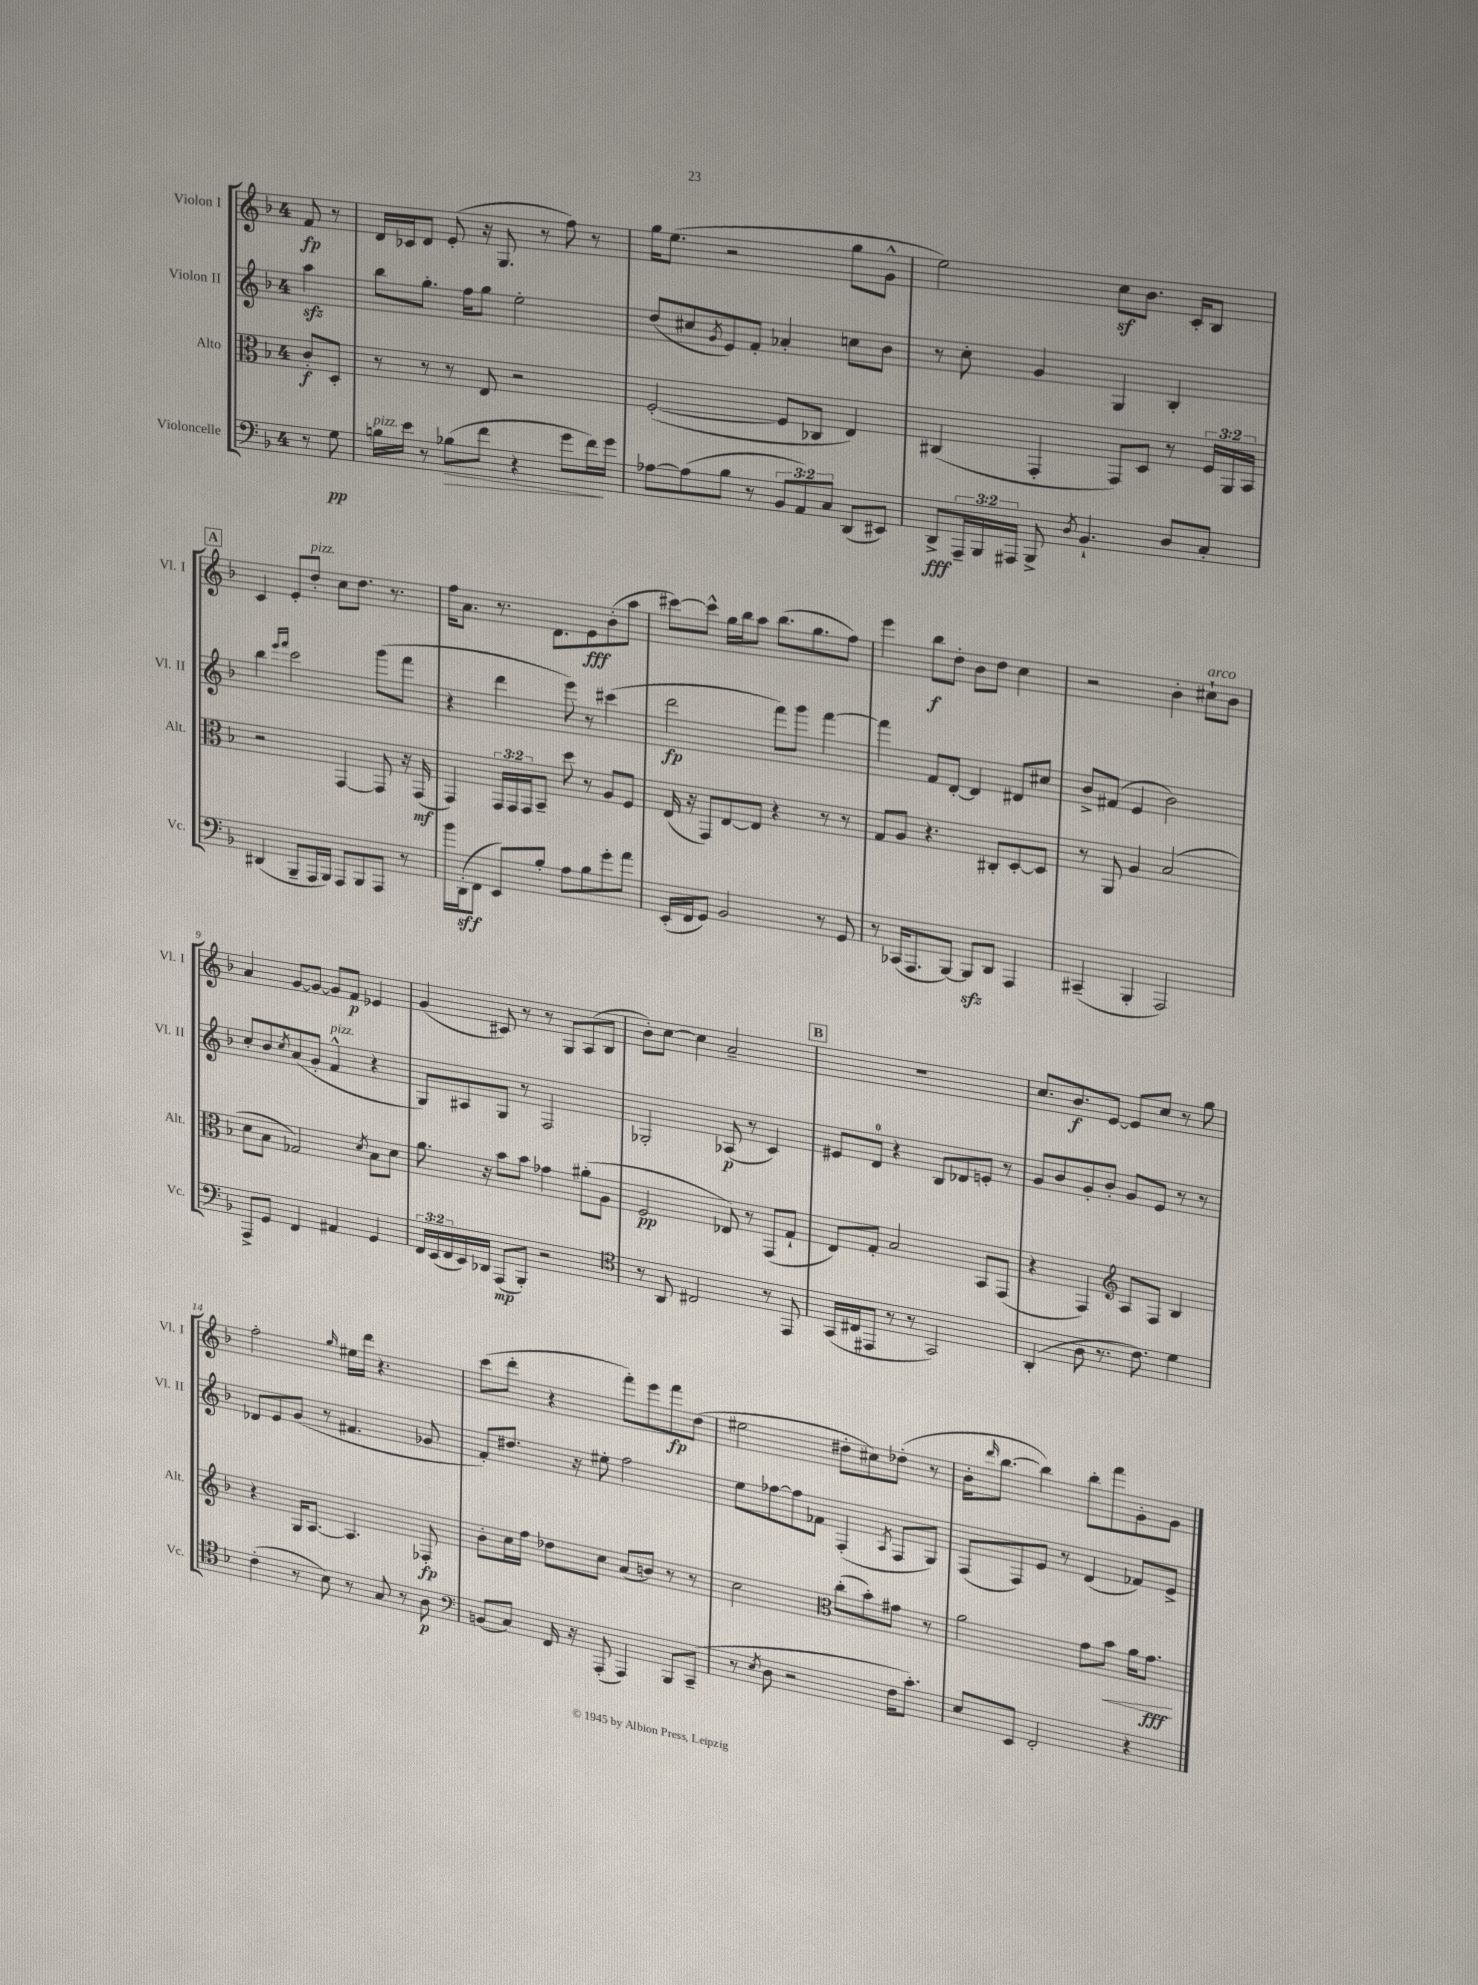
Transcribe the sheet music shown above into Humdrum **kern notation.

**kern	**kern	**kern	**kern
*staff4	*staff3	*staff2	*staff1
*clefF4	*clefC3	*clefG2	*clefG2
*k[b-]	*k[b-]	*k[b-]	*k[b-]
*M4/4	*M4/4	*M4/4	*M4/4
8r	8c'	4aa	8f
8G	8D'	.	8r
=	=	=	=
16B	8r	8bb-	16d
16e	.	.	16c-
8r	8r	8.gg'	8d
(8B-	8r	.	(8e'
.	.	16ff	.
8f	8E	8gg	16r
.	.	.	8.G
4r	2r	2ee'	.
.	.	.	8r
8g	.	.	8ff)
16f)	.	.	8r
16g	.	.	.
=	=	=	=
[8A-	([2F'	(8dd	16gg
.	.	.	(8.ee
(8A-]	.	8cc#	.
.	.	8qg	.
8B-	.	8e)	2r
8r	.	8f'	.
12BB-	8F]	4a-'	.
12AA)	.	.	.
.	8C-	.	.
12C	.	.	.
(8DD	4E)	8cc	8gg
8EE#)	.	8b-	8g^^
=	=	=	=
8DD^	(4C#	8r	2ee)
24AAA~	.	8cc'	.
24BBB-	.	.	.
24AAA#	.	.	.
8BBB-^	4GG'	4g	.
8qD	.	.	.
4.BB-`	.	.	.
.	8GG)	4G	8cc
.	8D	.	8.b-
8D	8r	4B-'	.
.	.	.	16c'
8C'	24F	.	8B-
.	24AA	.	.
.	24BB-	.	.
=	=	=	=
(4DD#	2r	4bb-	4c
.	.	16qqeee	.
.	.	16qqfff	.
8BBB-~	.	2ccc	8e'
16AAA	.	.	8dd'
16BBB-)	.	.	.
8AAA	[4GG	.	8cc
8BBB-	.	.	8.dd
8AAA	8GG]	(8ggg	.
.	.	.	8.r
8r	16r	8fff	.
.	(16GG	.	.
=	=	=	=
16b-	4GG)	4r	16ff
(16DD'	.	.	8.a
8FF	.	.	.
8EE)	24GG	4ddd	8.r
.	24GG	.	.
.	24GG	.	.
8B-'	8BB-~	.	.
.	.	.	8.d
8A	8dd	8eee)	.
8B-	8r	8r	8e
8g'	8A	(4ccc#	(8b-'
8a	8F	.	8aa
=	=	=	=
(16EE'	(16E	2ddd	[8ccc#)
16FF	16r	.	.
8GG)	8GG)	.	8ccc#^^]
2BB-	[8E	.	16gg
.	.	.	16bb-
.	8E]	.	8aa
.	4r	8fff)	(8.bb-
.	.	8ggg	.
.	.	.	8.gg
8r	8r	[4fff	.
8GG	8r	.	8ff)
=	=	=	=
8r	8G	4fff]	4eee
(16CC-	8A	.	.
8.AAA	.	.	.
.	4.r	8f	8bb-
[8BBB-)	.	[8d'	8dd'
8BBB-]	.	4d]	8b-
8DD	8C#'	.	8dd
4AAA	[8D'	8d#	4cc
.	8D]	8cc#	.
=	=	=	=
(4CC#~	8r	8b-^	2r
.	8AA	(8f#	.
4BBB-'	4A	4e	.
2AAA)	(2B-	2b-)	4b-'
.	.	.	8cc#`
.	.	.	8b-
=	=	=	=
8AAA^	8d	8cc'	4a
8GG	8B-	8b-	.
.	.	8qcc	.
4FF	2G-)	(8a	[8g
.	.	8g'	8g_
4AA#	.	4f^^	8g]
.	.	.	8f
.	8qd	.	.
4GG	8B-	4r	4e-
.	8d	.	.
=	=	=	=
24FF	8.a	8G)	(4g
(24EE	.	.	.
24FF	.	.	.
16EE)	.	8A#	.
16DD-	16r	.	.
(8AAA	8b-	8G	8c#)
8BBB-')	8b-	8r	8r
2r	4g-	2F	8r
.	.	.	8G
.	(8a#'	.	(8A
.	8A	.	8B-
=	=	=	=
*clefC4	*	*	*
8r	2F	2G-'	8b-')
8AA	.	.	[8cc
2C#	.	.	4cc]
.	8E-)	(8A-	2a~
.	8r	8r	.
8r	(8GG	4c)	.
8EE	8G`	.	.
=	=	=	=
(16GG	8E)	8e#	1r
16C#	.	.	.
8EE#	8G'	8d	.
8r	2B-	4r	.
8r	.	.	.
2GG)	.	8B-	.
.	.	8d-	.
.	8BB-	8e'	.
.	(8GG	8r	.
=	=	=	=
(4AA'	4r	8g	8.cc
.	.	8b-	.
.	.	.	8.b-
8A	4GG)	8g'	.
8.r	.	8b-'	[8e
*	*clefG2	*	*
.	8A	8g	8e]
8.c)	.	.	.
.	8F	8e	8cc
4d	4B-	8r	8r
.	.	8r	8gg
=	=	=	=
(4c'	4r	8d-	2ff'
.	.	8e	.
8r	16G	(8g	.
.	[8.A	.	.
8B-)	.	8r	.
.	.	.	16qqgg
8r	4.A]	4.f#	16ee#
.	.	.	16ddd
8G	.	.	4.r
8r	.	.	.
8A	8F-'	8g-	.
=	=	=	=
*clefF4	*	*	*
(8BB	8b-'	8f')	(8ccc
8C)	16cc	8.dd#	8ddd'
.	16ff	.	.
16FF	8dd-	.	4r
16r	.	16r	.
(8AAA'	8cc	8ee#'	.
4AAA)	(8a	2ff	8fff')
.	8b)	.	8eee
8BBB-	8r	.	8fff
(8CC~	8r	.	(8dd
=	=	=	=
8r	2cc	8ee	2ee#
8qE	.	.	.
8D	.	[8ff-	.
2r	.	8ff-]	.
.	.	8f-	.
*	*clefC3	*	*
.	(8cc'	(4F'	8dd#'
.	8b-')	.	8cc#)
.	.	8qA	.
16F	8g#	8F	(8dd-'
8.c')	.	.	.
.	8r	8G)	8r
=	=	=	=
8E	2a	(8F	16b-'
.	.	.	16qqddd
.	.	.	[8.bb-
8EE	.	8F)	.
2FF'	.	8e	4bb-])
.	.	8r	.
.	8g	(4d	8bb-'
.	8b-	.	8fff
4r	16a	8f-)	8g'
.	8.g	.	.
.	.	8e^	8g
==	==	==	==
*-	*-	*-	*-
